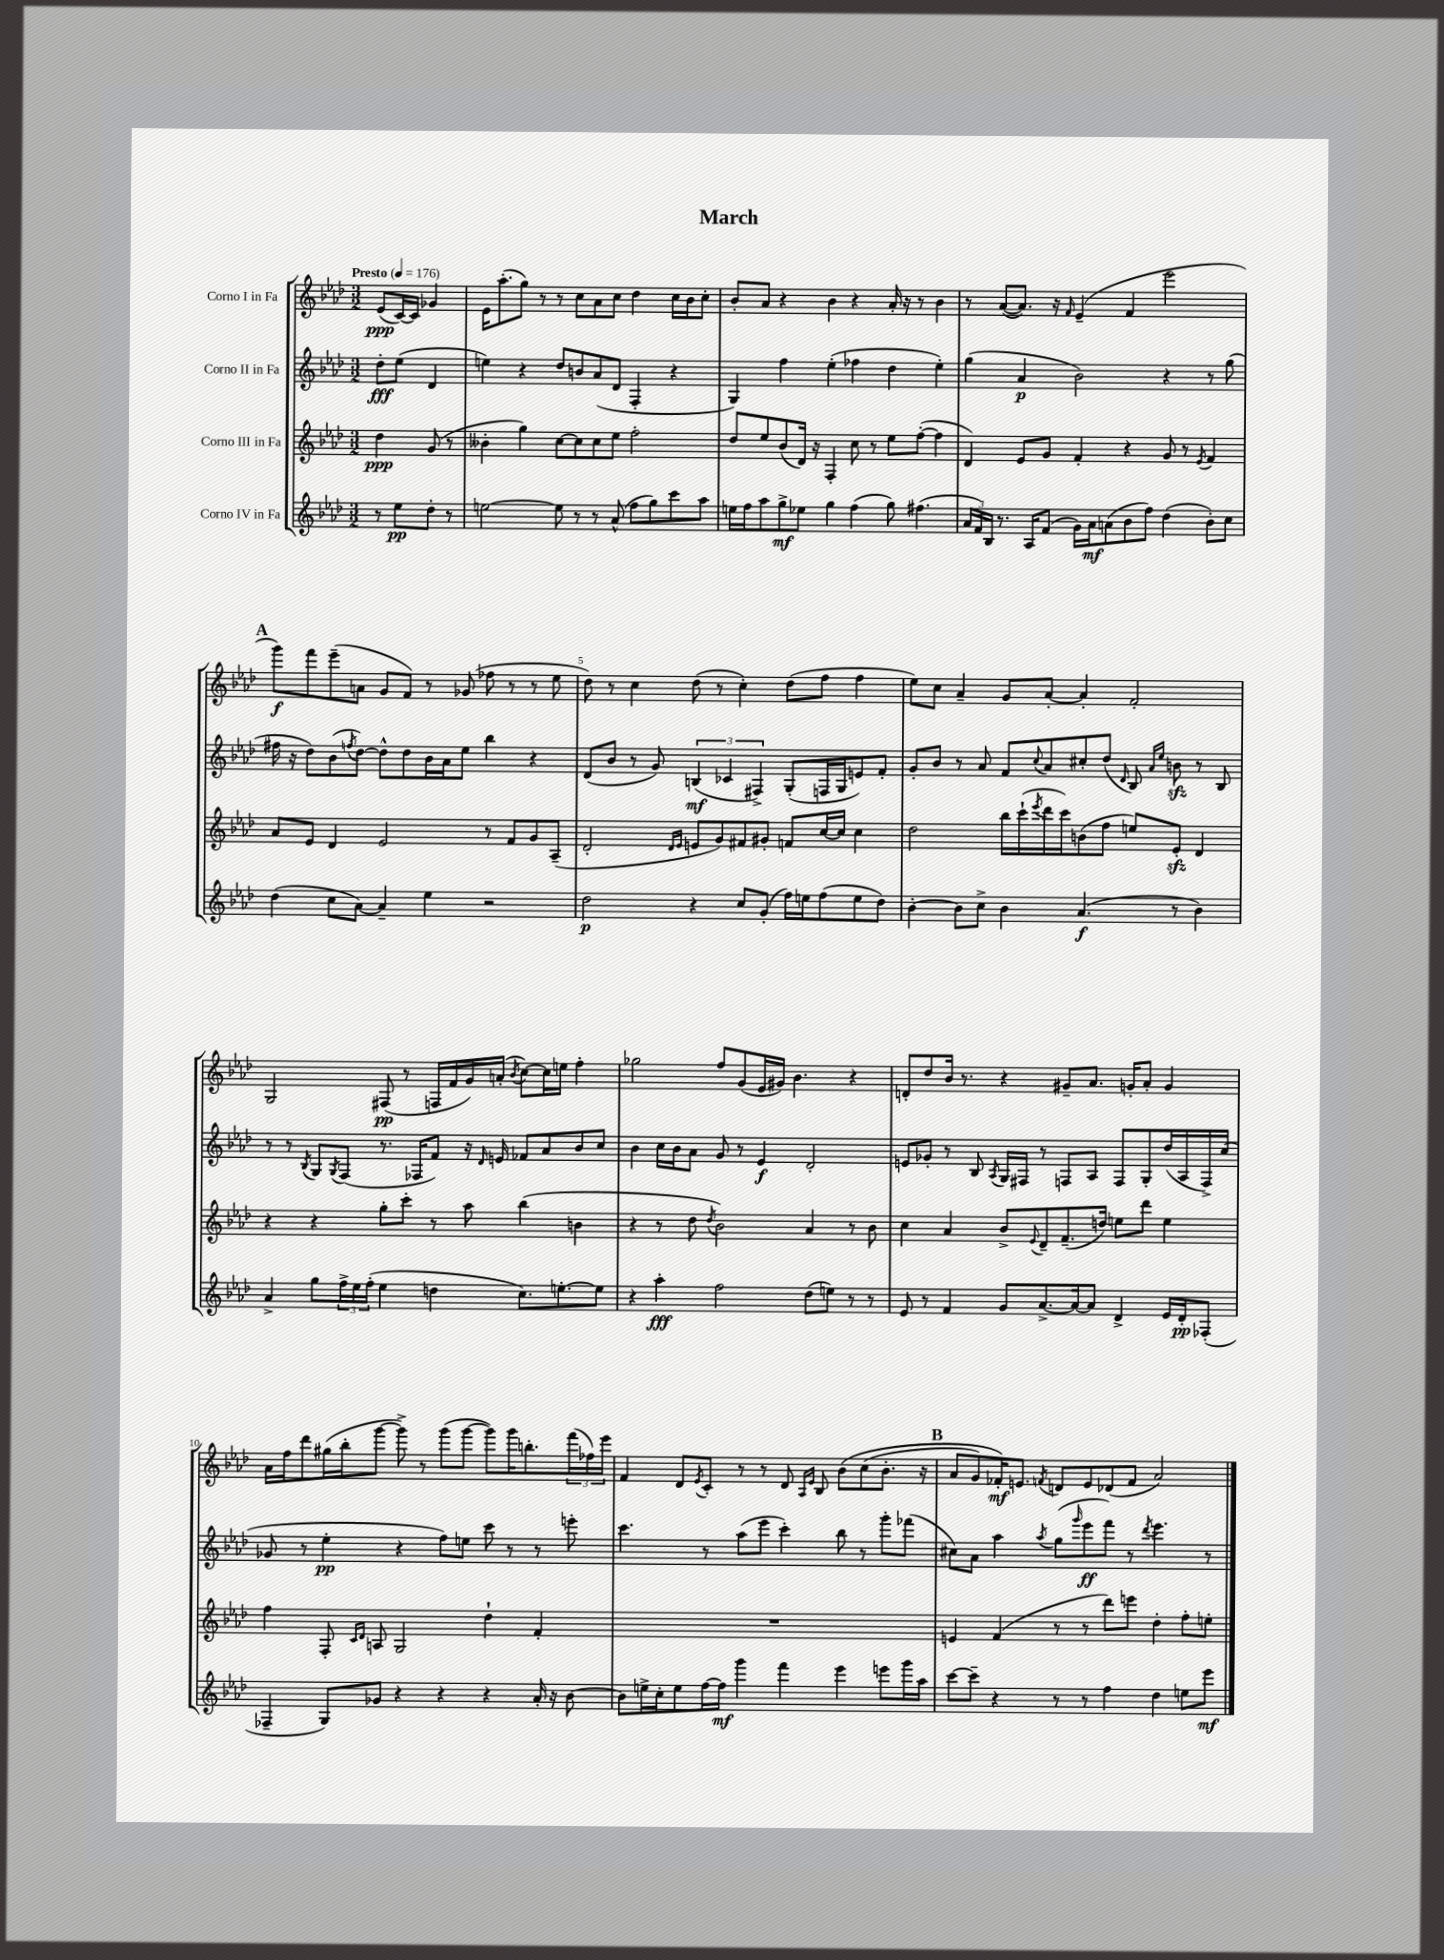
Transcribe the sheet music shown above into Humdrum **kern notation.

**kern	**kern	**kern	**kern
*staff4	*staff3	*staff2	*staff1
*clefG2	*clefG2	*clefG2	*clefG2
*k[b-e-a-d-]	*k[b-e-a-d-]	*k[b-e-a-d-]	*k[b-e-a-d-]
*M3/2	*M3/2	*M3/2	*M3/2
*MM176	*MM176	*MM176	*MM176
8r	4dd-\	8dd-'\L	(8e-/L
8ee-\L	.	(8ee-\J	[16c/L)
.	.	.	16c/]JJ
8dd-'\J	(8g/	4d-/	4g-/
8r	8r	.	.
=	=	=	=
[2ee\	4b--'\	4ee\)	16e-\LK
.	.	.	(8.aa-'\
.	4gg\)	4r	8gg\J)
.	.	.	8r
8ee\]	[8cc\L	8dd-/L	8r
8r	8cc\]	8b/	8cc\L
8r	8cc\	(8a-/	8a-\
(8a-^^/	8ee-\J	8d-/J	8cc\J
8ff\L	2ff'\	4F'/	4dd-\
8gg\)	.	.	.
8ccc\	.	4r	16cc\LL
.	.	.	16b-\J
8aa-\J	.	.	8cc'\J
=	=	=	=
16ee\LL	8dd-/L	4G/)	8b-'/L
16ff\J	.	.	.
8aa-\	8ee-/	.	8a-/J
8gg^\	(8b-/	4ff\	4r
8ee-\J	16d-/Jk)	.	.
.	16r	.	.
4gg\	4F'/	(4ee-'\	4b-\
(4ff\	8cc\	4ff-\	4r
.	8r	.	.
8gg\)	8ee-\L	4dd-\	16a-'/
.	.	.	16r
(4.ff#\	([8ff'\J	.	8r
.	4ff\]	4ee-'\)	4b-\
=	=	=	=
24a-/LL	4d-/)	(4gg\	8r
24f/)	.	.	.
24B-/JJ	.	.	.
8.r	.	.	([8a-/L
.	8e-/L	4a-/	8.a-/]J)
16A-/LK	.	.	.
(8f/J	8g/J	.	.
.	.	.	16r
.	.	.	16qqf/
16g\LL)	4f'/	2b-\)	(4e-~/
16a-\J	.	.	.
(8a\	.	.	.
8b-\	4r	.	4f/
8ff\J)	.	.	.
(4dd-\	8g/	4r	2eee-\
.	8r	.	.
.	8qe-/	.	.
8b-'\L)	4f/	8r	.
8cc\J	.	(8gg\	.
=	=	=	=
(4dd-\	8a-/L	16ff#\	8ggg\L)
.	.	16r	.
.	8e-/J	8dd-\L)	8fff\
8cc\L	4d-/	(8b-\	(8eee-~\
.	.	8qff/	.
[8a-\J)	.	[8dd-\J)	8a\J
4a-~/]	2e-/	8dd-^^\]L	8g/L
.	.	8dd-\	8f/J)
4ee-\	.	16b-\L	8r
.	.	16a-\J	.
.	.	8ee-\J	(8g-/
2r	8r	4bb-\	8ff-\
.	8f/L	.	8r
.	8g/	4r	8r
.	(8A-~/J	.	8ee-\
=	=	=	=
2dd-\	2d-'/	(8d-/L	8dd-\)
.	.	8b-/J	8r
.	.	8r	4cc\
.	.	8g/)	.
.	16qqd-/LL	.	.
.	16qqe-/JJ	.	.
4r	8e/L	(6B/	(8dd-\
.	8g/)	.	8r
.	.	6c-/	.
8cc/L	8f#/	.	4cc'\)
.	.	6F#^/)	.
(8g'/J	8g#'/J	.	.
16ff\LL)	8f/L	(8G'/L	(8dd-\L
16ee\J	.	.	.
(8ff\	[16cc/L	16F/L	8ff\J
.	16cc/]JJ	16G/J	.
8ee\	4cc\	8e/)	4ff\
8dd-\J)	.	8f'/J	.
=	=	=	=
[4b-'\	2dd-\	8g'/L	8ee-\L)
.	.	8b-/J	8cc\J
8b-\]L	.	8r	4a-~/
8cc^\J	.	8a-/	.
4b-\	16bb-\LL	8f/L	8g/L
.	(16ccc`\	.	.
.	8qeee-/	8qqcc/	.
.	16ddd-\	8a-/	[8a-'/J
.	16ccc\J)	.	.
(4.a-/	(8b\	8cc#'/	4a-'/]
.	8ff\J	(8dd-/J	.
.	.	16qqd-/	.
.	8ee/L)	8B-/)	2f'/
.	.	16qqa-/LL	.
.	.	16qqee-/JJ	.
8r	8e-'/J	8b\	.
4b-\)	4d-/	8r	.
.	.	8B-/	.
=	=	=	=
4a-^/	4r	8r	2G/
.	.	8r	.
.	.	8qB-/	.
8gg\L	4r	8G/L	.
.	.	8qG/	.
24ff^\L	.	(8F/J	.
24ee-\	.	.	.
(24ff'\JJ	.	.	.
4ee-\	8gg'\L	8.r	(8F#/
.	8ccc'\J	.	8r
.	.	16F-/LK	.
4dd\	8r	8f/J)	16F/LL
.	.	.	16f/
.	8aa-\	16r	16g/)
.	.	16qqd-/	.
.	.	16e/	(16a'/JJ
.	.	.	8qb-/
8.cc\L)	(4bb-\	8f-/L	[8cc\L)
.	.	8a-/	16cc\]L
[8.ee'\	.	.	16ee\JJ
.	4b\	8b-/	4ff'\
8ee\]J	.	8cc/J	.
=	=	=	=
4r	4r	4b-\	2gg-\
4aa-'\	8r	16cc\LL	.
.	.	16b-\J	.
.	8dd-\	8a-\J	.
.	8qdd-/	.	.
2ff\	2b-\)	8g/	8ff/L
.	.	8r	(8g/
.	.	4e-/	16e-/L
.	.	.	16g#/JJ)
.	.	.	4.b-\
(8dd-\L	4a-/	2d-'/	.
8ee\J)	.	.	.
8r	8r	.	4r
8r	8b-\	.	.
=	=	=	=
8e-/	4cc\	8e/L	8d'/L
8r	.	8g-'/J	8dd-/
4f/	4a-/	8r	16b-/Jk
.	.	.	8.r
.	.	8B-/	.
.	.	8qA-/	.
8g/L	8b-^/L	16G/LL	4r
.	.	16F#/JJ	.
.	8qqe-/	.	.
[8.a-^/	8d-~/	8r	.
.	(8.f~/	8F/L	8g#~/L
16a-/_k	.	.	.
8a-/]J	.	8A-/J	8.a-/J
.	16dd/Jk)	.	.
4d-^/	8ee\L	8F/L	.
.	.	.	16g'/LK
.	8ddd-\J	8G'/	8a-'/J
16e-/LL	4ee\	(16dd-/L	4g/
16d-'/J	.	16A-/	.
(8F-'/J	.	16F^/)	.
.	.	(16cc/JJ	.
=	=	=	=
4F-~/	4ff\	8g-/	16a-\LL
.	.	.	16ff\J
.	.	8r	8ddd-\
8G/L)	8F'/	4ee-'\	(16gg#\L
.	.	.	16bb-'\J
.	16qqc/LL	.	.
.	16qqd-/JJ	.	.
8g-/J	8A/	.	[8ggg\J
4r	2G/	4r	8ggg^\])
.	.	.	8r
4r	.	8ff\L)	(8ggg\L
.	.	8ee\J	[8ggg\J
4r	4dd-`\	8ccc\	8ggg\]L)
.	.	8r	16ggg\K
.	.	.	8.bb'\
16a-'/	4f'/	8r	.
16r	.	.	.
[8b-\	.	8eee'\	(24fff\L
.	.	.	24ff-\)
.	.	.	24eee-\JJ
=	=	=	=
8b-\]L	1.r	4.ccc\	4f/
16ee^\L	.	.	.
16cc'\J	.	.	.
8ee\	.	.	8d-/L
.	.	.	8qe-/
[16ff\L	.	8r	8c'/J
16ff\]JJ	.	.	.
4ggg\	.	(8aa-\L	8r
.	.	8eee-\J	8r
4fff\	.	4ccc'\)	8d-/
.	.	.	16qqA-/LL
.	.	.	16qqe-/JJ
.	.	.	8B-/
4eee-\	.	8bb-\	&(8b-\L
.	.	8r	(8cc\
8eee\L	.	8ggg'\L	8.b-'\J
16ggg\L	.	(8fff-\J	.
16aa-\JJ	.	.	16r
=	=	=	=
[8ccc\L	4e/	8cc#\L)	8a-/L
8ccc~\]J	.	8a-\J	8g/)
4r	(4f/	4aa-\	16f-'/K&)
.	.	.	8.e/J
.	.	8qaa-/	8qf/
8r	8r	(8gg\L	8d/L
.	.	16qqggg/	.
8r	8r	8eee-\	8e/
4ff\	8ddd-\L)	8fff\J)	(8d-/
.	8eee\J	8r	8f/J
.	.	8qddd-/	.
4dd-\	4dd-'\	4.eee-\	2a-/)
8ee\L	8ff'\L	.	.
8eee-\J	8ee'\J	8r	.
==	==	==	==
*-	*-	*-	*-
